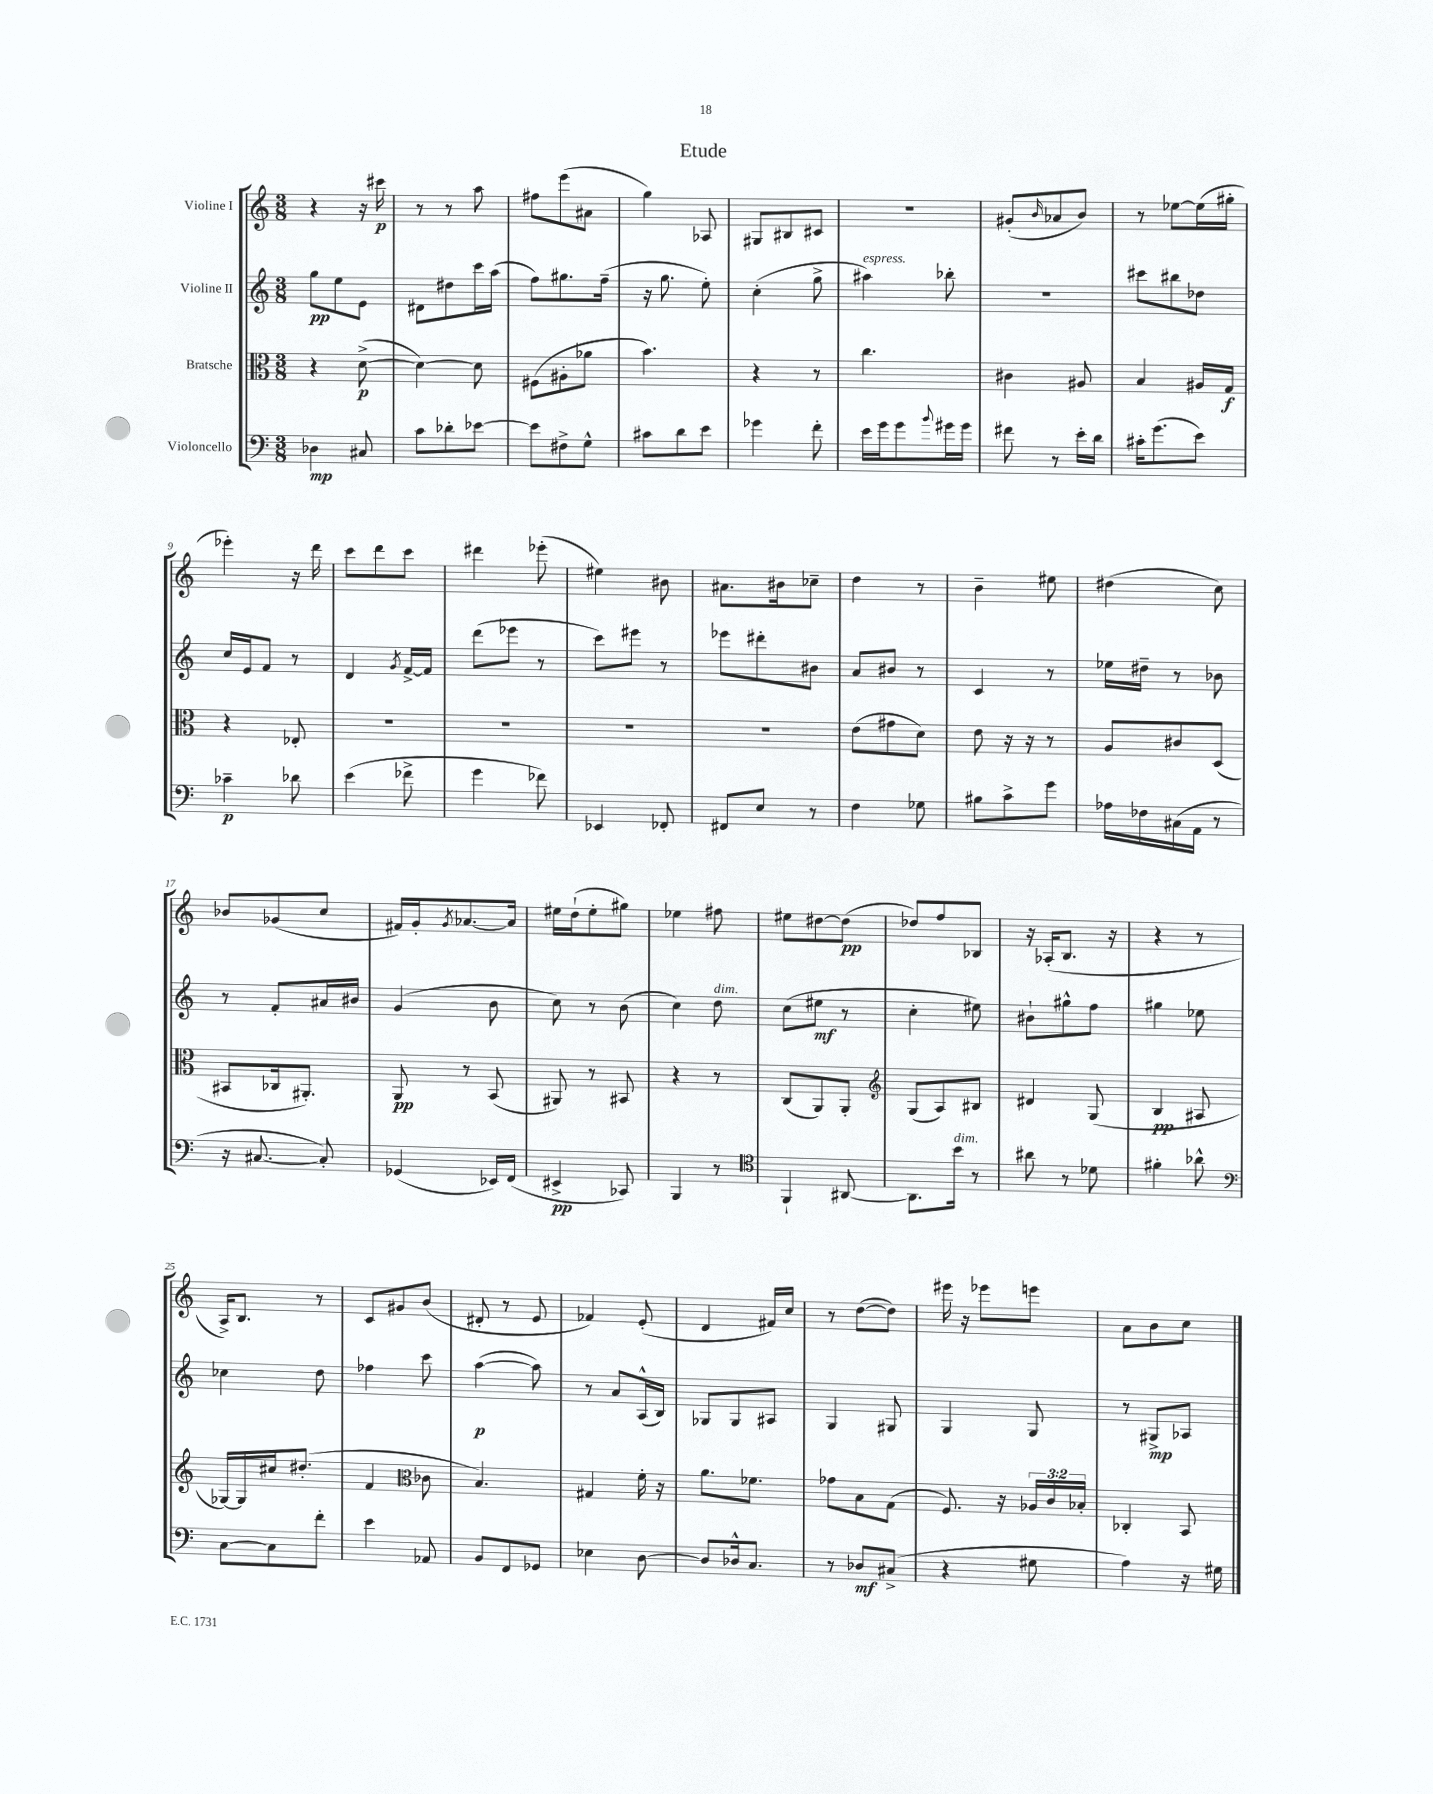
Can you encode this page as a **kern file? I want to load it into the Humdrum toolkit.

**kern	**kern	**kern	**kern
*staff4	*staff3	*staff2	*staff1
*clefF4	*clefC3	*clefG2	*clefG2
*k[]	*k[]	*k[]	*k[]
*M3/8	*M3/8	*M3/8	*M3/8
4D-	4r	8gg	4r
.	.	8ee	.
8C#	([8d^	8e	16r
.	.	.	16ccc#
=	=	=	=
8c	4d_)	8d#	8r
8d-'	.	8dd#	8r
[8e-	8d]	16ccc	8aa
.	.	(16aa	.
=	=	=	=
8e-]	(8F#	8ff)	8ff#
8F#^	8A#'	8.gg#	(8eee
8G^^	8a-	.	8a#
.	.	(16ff~	.
=	=	=	=
8c#	4.b)	16r	4gg)
.	.	8.gg	.
8d	.	.	.
8e	.	8ee')	8A-
=	=	=	=
4g-	4r	(4cc'	8G#
.	.	.	8B#
8f'	8r	8gg^	8c#
=	=	=	=
16e	4.cc	4aa#)	4.r
16g	.	.	.
8g	.	.	.
8qqb	.	.	.
16g#	.	8bb-'	.
16g#	.	.	.
=	=	=	=
8f#	4c#	4.r	(8g#'
.	.	.	16qqb
8r	.	.	8a-
16e'	8A#	.	8b)
16d	.	.	.
=	=	=	=
16c#'	4B	8ccc#	8r
(8.g	.	.	.
.	.	8bb#	[8ee-
8e)	16A#	8dd-	(16ee-]
.	16G	.	16gg#'
=	=	=	=
4c-~	4r	16cc	4eee-')
.	.	16e	.
.	.	8f	.
8d-	8E-'	8r	16r
.	.	.	16ddd
=	=	=	=
(4e	4.r	4d	8ccc
.	.	.	8ddd
.	.	8qg	.
8f-^	.	[16f^	8ccc
.	.	16f]	.
=	=	=	=
4g	4.r	(8ddd	4ddd#
.	.	8eee-	.
8f-)	.	8r	(8eee-'
=	=	=	=
4EE-	4.r	8ccc)	4ee#)
.	.	8eee#	.
8FF-'	.	8r	8b#
=	=	=	=
8FF#	4.r	8eee-	8.a#
8E	.	8ddd#'	.
.	.	.	16b#
8r	.	8b#	8cc-~
=	=	=	=
4F	(8e	8a	4dd
.	8g#	8b#	.
8G-	8d)	8r	8r
=	=	=	=
8B#	8e	4c	4b~
8c^	16r	.	.
.	16r	.	.
8g	8r	8r	8ee#
=	=	=	=
16A-	8A	16ee-	(4dd#
16F-	.	16dd#~	.
(16C#	8c#	8r	.
16AA	.	.	.
8r	(8D	8b-	8cc)
=	=	=	=
16r	8BB#	8r	8b-
[8.C#	.	.	.
.	16C-	8f'	(8g-
.	8.AA#')	.	.
8C#'])	.	16a#	8cc
.	.	16b#	.
=	=	=	=
(4GG-	8AA	(4g	16f#)
.	.	.	16g'
.	.	.	8qg
.	8r	.	[8.a-
16EE-)	(8BB	8b	.
(16FF	.	.	16a-]
=	=	=	=
4EE#^	8AA#)	8cc)	16ee#
.	.	.	(16dd`
.	8r	8r	8ee#'
8CC-)	8BB#	(8b	8gg#)
=	=	=	=
4BBB	4r	4cc)	4ee-
8r	8r	8dd	8ff#
=	=	=	=
*clefC4	*	*	*
4FF`	(8C	(8cc	8ee#
.	8AA)	8ee#	[8dd#
[8AA#	8AA'	8r	(8dd#]
=	=	=	=
*	*clefG2	*	*
8.AA#]	(8G	4cc'	8dd-)
.	8A)	.	8ff
16b	.	.	.
8r	8B#	8ee#)	8B-
=	=	=	=
8a#	4d#	8b#`	16r
.	.	.	(16A-'
8r	.	8gg#^^	8.B
8d-	(8G	8ff	.
.	.	.	16r
=	=	=	=
4f#'	4B	4gg#	4r
8a-^^	8A#	8ee-	8r
=	=	=	=
*clefF4	*	*	*
[8C	[16G-)	4cc-	16A^)
.	16G-]	.	8.B
8C]	16cc#	.	.
.	(8.dd#'	.	.
8f'	.	8dd	8r
=	=	=	=
4e	4f	4ff-	8c
.	.	.	8g#
*	*clefC3	*	*
8AA-	8c-	8ccc	(8b
=	=	=	=
8BB	4.B)	([4aa	8d#'
8FF	.	.	8r
8GG-	.	8aa])	8e
=	=	=	=
4E-	4G#	8r	4f-)
.	.	8a	.
[8D	16f'	(16A^^	(8e'
.	16r	16B)	.
=	=	=	=
8D]	8.a	8G-	4d
16D-^^	.	8G-	.
8.C	8.f-	.	.
.	.	8A#	16f#)
.	.	.	16cc
=	=	=	=
8r	8g-	4G	8r
8D-	8B	.	([8dd
(8C#^	(8G	8G#	8dd])
=	=	=	=
4r	8.F)	4G	16eee#
.	.	.	16r
.	.	.	8eee-
.	16r	.	.
8G#	24A-	8G	8eee
.	24c	.	.
.	24B-'	.	.
=	=	=	=
4A)	4C-'	8r	8a
.	.	8G#^	8b
16r	8BB	8A-	8cc
16G#	.	.	.
==	==	==	==
*-	*-	*-	*-
